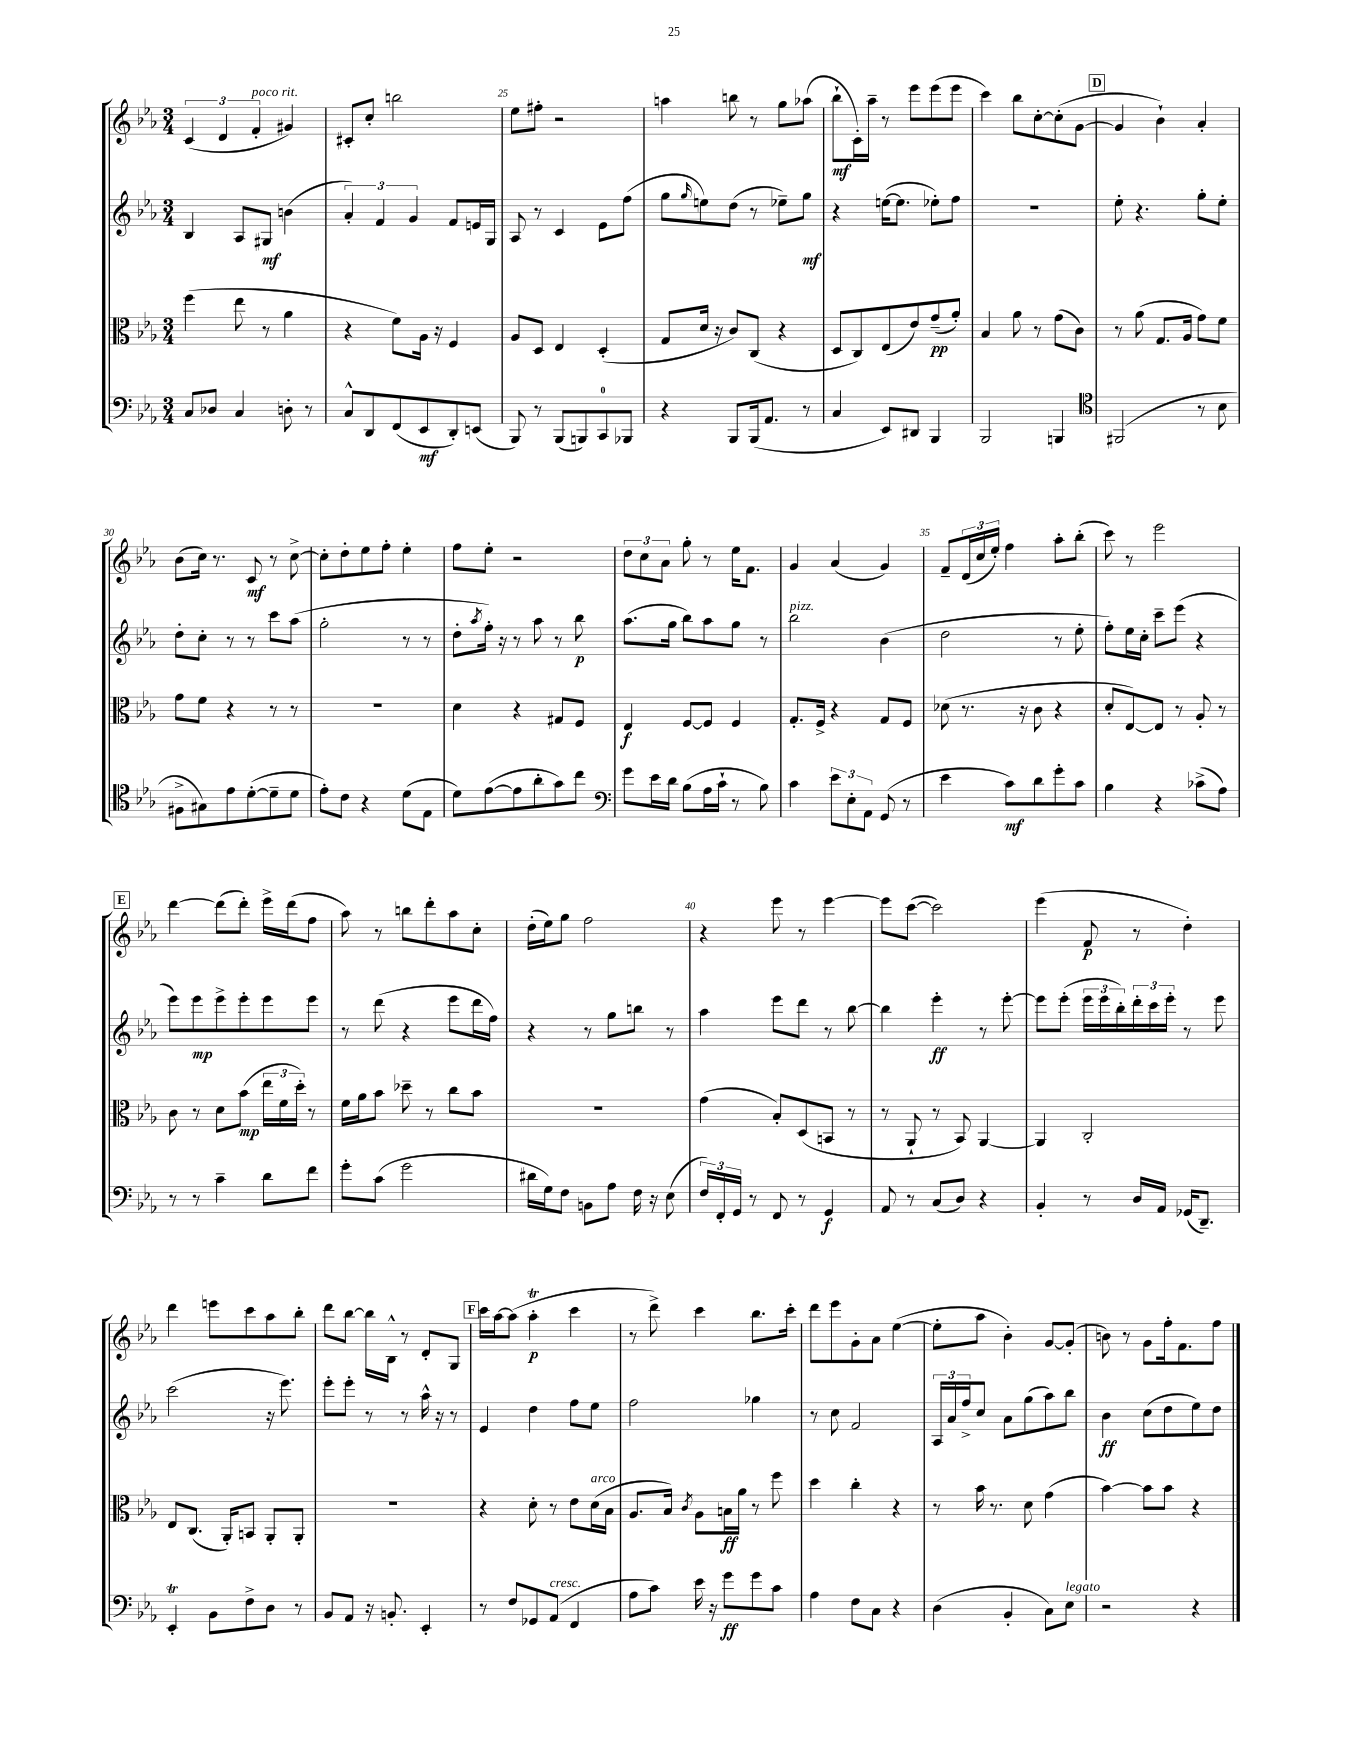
<<
\new StaffGroup <<
\new Staff = "s0" {
    \clef treble \key ees \major \numericTimeSignature \time 3/4
    \tuplet 3/2 { c'4( d'4 f'4-.^\markup { \italic "poco rit." } } gis'4) |
    cis'8-. c''8-. b''2 |
    ees''8 fis''8-. r2 |
    a''4 b''8 r8 g''8 aes''8( |
    bes''8-!\mf c'16-.) aes''16-- r8 ees'''8 ees'''8( ees'''8 |
    c'''4) bes''8 c''8~-. c''8-.( g'8~ |
    \mark \markup { \box "D" } g'4 bes'4-!) aes'4-. |
    bes'8( c''16) r8. c'8\mf r8 c''8~-> |
    c''8-. d''8-. ees''8 f''8-. ees''4-. |
    f''8 ees''8-. r2 |
    \tuplet 3/2 { d''8 c''8 aes'8 } g''8-. r8 ees''16 f'8. |
    g'4 aes'4( g'4) |
    f'8-- \tuplet 3/2 { d'16( c''16 ees''16-.) } f''4 aes''8-. bes''8-.( |
    c'''8) r8 ees'''2 |
    \mark \markup { \box "E" } d'''4~ d'''8( d'''8-.) ees'''16-> d'''16( f''8 |
    aes''8) r8 b''8 d'''8-. aes''8 c''8-. |
    d''16-.( ees''16) g''8 f''2 |
    r4 ees'''8 r8 ees'''4~ |
    ees'''8 c'''8~( c'''2) |
    ees'''4( f'8\p r8 d''4-.) |
    d'''4 e'''8 c'''8 aes''8 bes''8-. |
    d'''8 bes''8~ bes''16 bes16-^ r8 d'8-. g8 |
    \mark \markup { \box "F" } c'''16 aes''16~ aes''8( aes''4-.\trill\p c'''4 |
    r8 d'''8->) c'''4 bes''8. c'''16-. |
    d'''8 ees'''8 g'8-. aes'8 ees''4~( |
    ees''8-. aes''8 bes'4-.) g'8~ g'8-.( |
    b'8) r8 g'8 f''16-. f'8. f''8 \bar "|." |
}
\new Staff = "s1" {
    \clef treble \key ees \major \numericTimeSignature \time 3/4
    bes4 aes8 gis8\mf b'4( |
    \tuplet 3/2 { aes'4-.) f'4 g'4 } f'8 e'16 g16 |
    aes8 r8 c'4 ees'8 f''8( |
    g''8 \grace { g''16 } e''8) d''8( r8 ees''8--) g''8\mf |
    r4 e''16~( e''8. ees''8-.) f''8 |
    R2. |
    \mark \markup { \box "D" } ees''8-. r4. g''8-. ees''8-. |
    d''8-. c''8-. r8 r8 c'''8 aes''8( |
    g''2-. r8 r8 |
    d''8-. \acciaccatura { aes''8 } f''16-.) r16 r8 aes''8 r8 bes''8\p |
    aes''8.( g''16 bes''8) aes''8 g''8 r8 |
    bes''2^\markup { \italic "pizz." } bes'4( |
    d''2 r8 ees''8-. |
    f''8-.) ees''16 c''16-. c'''8-- ees'''8( r4 |
    \mark \markup { \box "E" } ees'''8) ees'''8\mp ees'''8-> ees'''8-. ees'''8 ees'''8 |
    r8 d'''8( r4 ees'''8 d'''16 f''16) |
    r4 r8 g''8 b''8 r8 |
    aes''4 ees'''8 d'''8 r8 bes''8~ |
    bes''4 ees'''4-.\ff r8 ees'''8~-. |
    ees'''8 ees'''8-.( \tuplet 3/2 { ees'''16 ees'''16 bes''16-.) } \tuplet 3/2 { d'''16-. c'''16 ees'''16-. } r8 ees'''8 |
    c'''2( r16 ees'''8.) |
    ees'''8-. ees'''8-. r8 r8 aes''16-^ r16 r8 |
    \mark \markup { \box "F" } ees'4 d''4 f''8 ees''8 |
    f''2 ges''4 |
    r8 c''8 f'2 |
    \tuplet 3/2 { aes16 aes'16 f''16-> } c''8 aes'8 g''8( aes''8) bes''8 |
    bes'4\ff c''8( d''8 ees''8) d''8 \bar "|." |
}
\new Staff = "s2" {
    \clef alto \key ees \major \numericTimeSignature \time 3/4
    f''4( ees''8 r8 aes'4 |
    r4 f'8) aes16 r16 f4 |
    aes8 d8 ees4 d4-.( |
    g8 d'16 r16 c'8) c8( r4 |
    d8 c8) ees8( ees'8) g'8--\pp( aes'8-.) |
    bes4 aes'8 r8 g'8( c'8) |
    \mark \markup { \box "D" } r8 aes'8( g8. aes16 g'8) f'8 |
    g'8 f'8 r4 r8 r8 |
    R2. |
    d'4 r4 gis8 f8 |
    ees4\f f8~ f8 f4 |
    g8.-. f16-> r4 g8 f8 |
    des'8( r8. r16 c'8 r4 |
    d'8-. ees8~) ees8 r8 aes8-. r8 |
    \mark \markup { \box "E" } c'8 r8 d'8 bes'8\mp( \tuplet 3/2 { ees''16 f'16 d''16-.) } r8 |
    f'16 aes'16 bes'8 des''8-- r8 c''8 bes'8 |
    R2. |
    g'4( bes8-.) d8( b,8 r8 |
    r8 aes,8-! r8 bes,8) aes,4~ |
    aes,4 c2-. |
    ees8 c8.( aes,16-.) b,8 aes,8-. aes,8-. |
    R2. |
    \mark \markup { \box "F" } r4 d'8-. r8 ees'8 d'16^\markup { \italic "arco" }( bes16 |
    aes8. bes16) \acciaccatura { c'8 } aes8 b16\ff aes'16 r8 f''8 |
    d''4 c''4-. r4 |
    r8 bes'16 r8. d'8 g'4( |
    bes'4~) bes'8 bes'8 r4 \bar "|." |
}
\new Staff = "s3" {
    \clef bass \key ees \major \numericTimeSignature \time 3/4
    c8 des8 c4 d8-. r8 |
    c8-^ d,8 f,8( ees,8\mf d,8-.) e,8( |
    bes,,8) r8 bes,,8( b,,8) c,8-0 bes,,8 |
    r4 bes,,8 bes,,16( aes,8. r8 |
    c4 ees,8) dis,8 bes,,4 |
    bes,,2 b,,4 |
    \mark \markup { \box "D" } \clef tenor fis,2( r8 bes8 |
    fis8-> gis8) ees'8 d'8~-.( d'8-- d'8 |
    ees'8-.) c'8 r4 d'8( ees8 |
    d'8) ees'8~( ees'8 aes'8-. g'8) c''8 |
    \clef bass g'8 ees'16 d'16 bes8( aes16 c'16-! r8 bes8) |
    c'4 \tuplet 3/2 { ees'8 ees8-. aes,8 } g,8( r8 |
    ees'4 c'8\mf) d'8 g'8-. c'8 |
    bes4 r4 ces'8->( aes8) |
    \mark \markup { \box "E" } r8 r8 c'4-- d'8 f'8 |
    g'8-. c'8( g'2 |
    dis'16 g16) f8 b,8 aes8 f16 r16 ees8( |
    \tuplet 3/2 { f16) f,16-. g,16 } r8 f,8 r8 g,4\f |
    aes,8 r8 c8( d8) r4 |
    bes,4-. r8 d16 aes,16 ges,16( d,8.--) |
    ees,4-.\trill bes,8 f8-> d8 r8 |
    bes,8 aes,8 r16 b,8.-. ees,4-. |
    \mark \markup { \box "F" } r8 f8 ges,8 aes,8^\markup { \italic "cresc." }( f,4 |
    aes8 c'8) ees'16 r16 g'8\ff g'8 c'8 |
    aes4 f8 c8 r4 |
    d4( bes,4-. c8) ees8^\markup { \italic "legato" } |
    r2 r4 \bar "|." |
}
>>
>>
\layout { \context { \Score currentBarNumber = #23 \override BarNumber.break-visibility = ##(#f #t #t) barNumberVisibility = #(every-nth-bar-number-visible 5) } }
